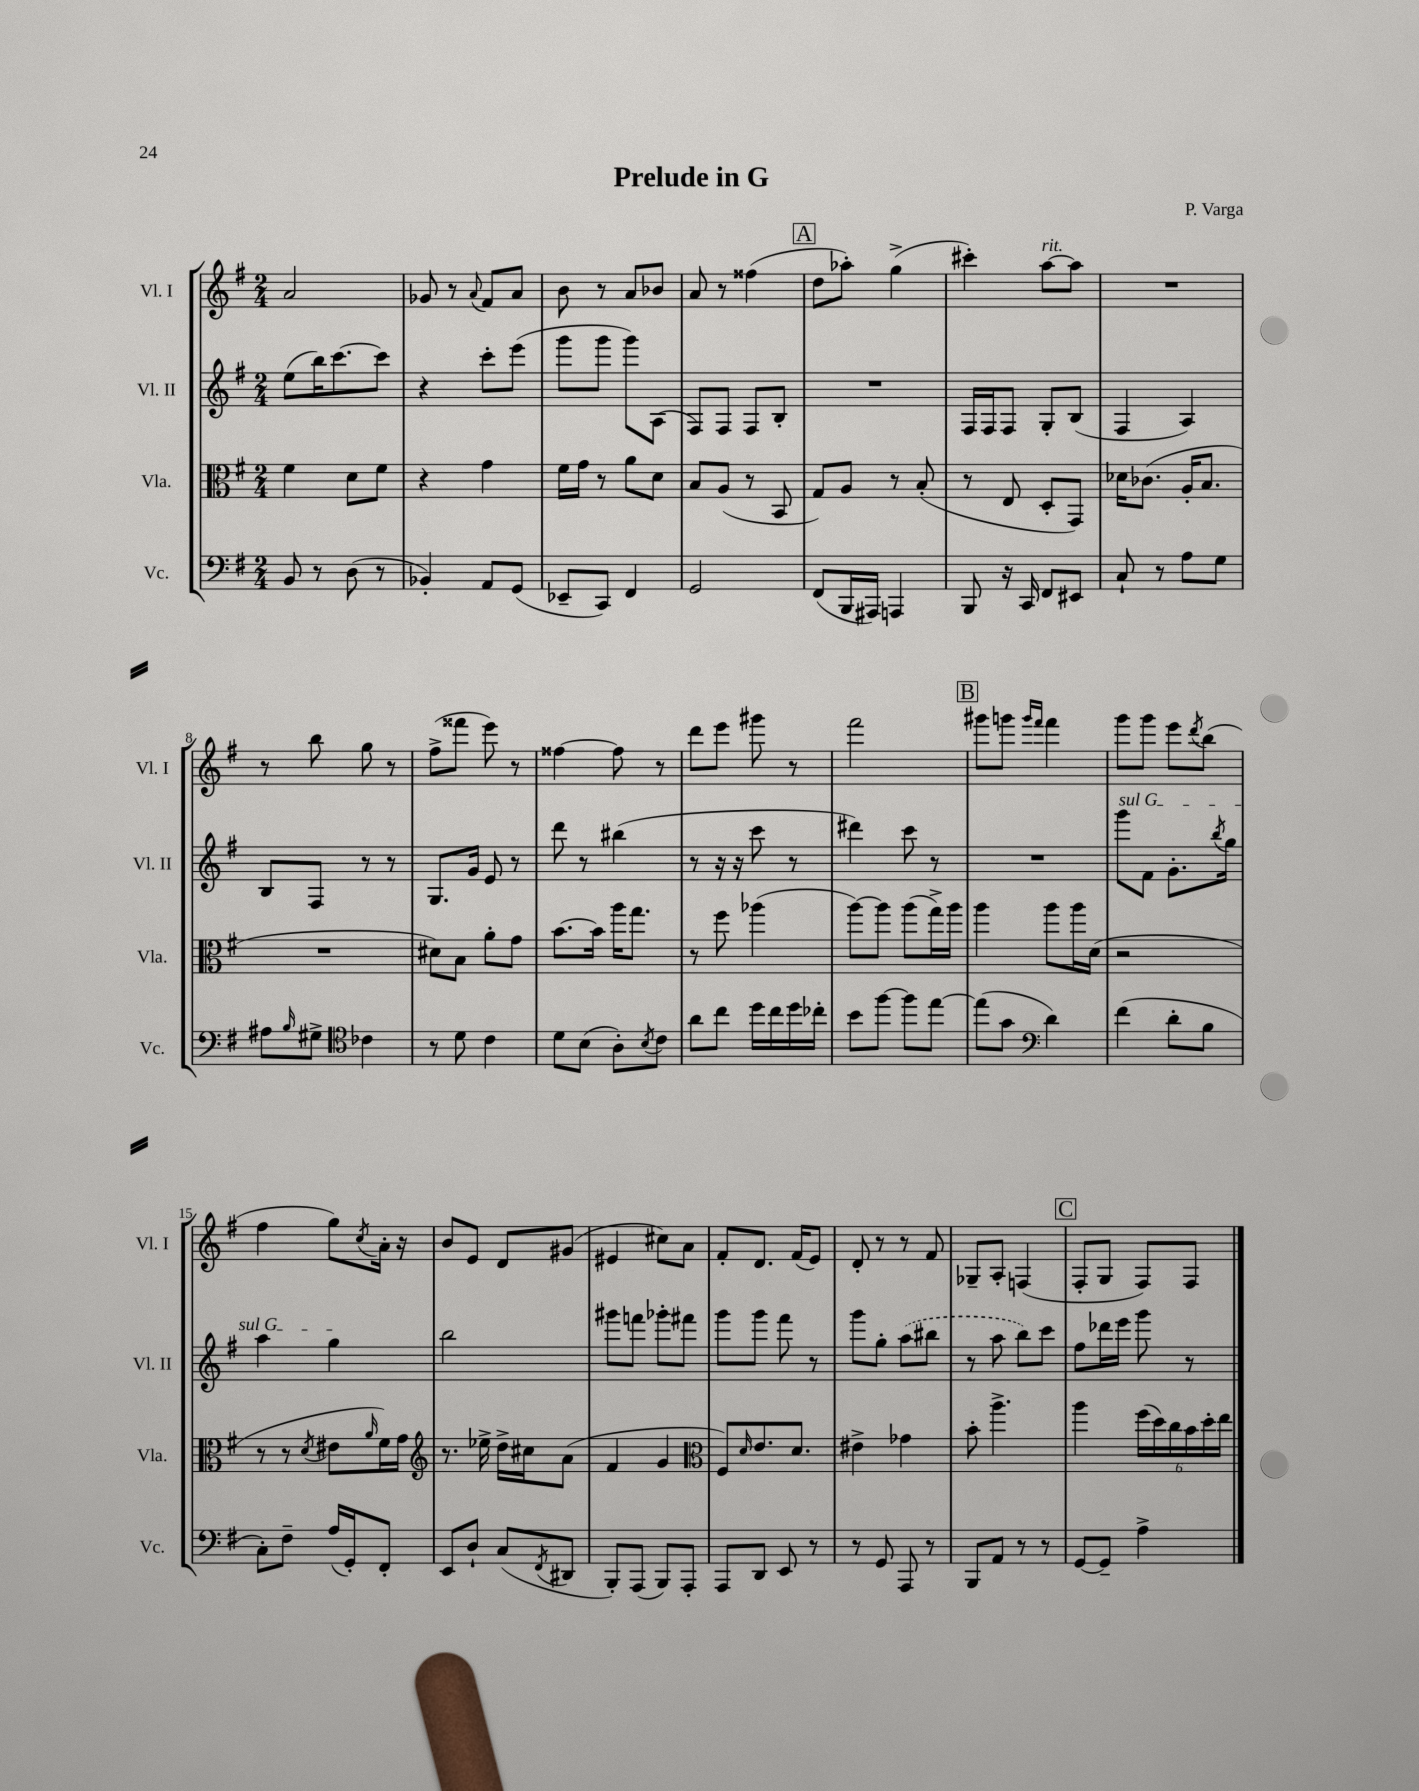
\header { title = "Prelude in G" composer = "P. Varga" }
<<
\new StaffGroup <<
\new Staff = "s0" \with { instrumentName = "Vl. I" shortInstrumentName = "Vl. I" } {
    \clef treble \key g \major \numericTimeSignature \time 2/4
    a'2 |
    ges'8 r8 \appoggiatura { a'8 } fis'8 a'8 |
    b'8 r8 a'8 bes'8 |
    a'8 r8 fisis''4( |
    \mark \markup { \box "A" } d''8 aes''8-.) g''4->( |
    cis'''4-.) a''8~^\markup { \italic "rit." } a''8 |
    R2 |
    r8 b''8 g''8 r8 |
    fis''8->( fisis'''8 e'''8) r8 |
    fisis''4~ fisis''8 r8 |
    d'''8 e'''8 gis'''8 r8 |
    fis'''2 |
    \mark \markup { \box "B" } gis'''8 g'''8 \grace { g'''16 fis'''16 } fis'''4 |
    g'''8 g'''8 e'''8 \acciaccatura { d'''8 } b''8( |
    fis''4 g''8) \acciaccatura { c''8 } a'16-. r16 |
    b'8 e'8 d'8 gis'8( |
    eis'4 cis''8) a'8 |
    fis'8-. d'8. fis'16( e'8) |
    d'8-. r8 r8 fis'8 |
    ges8-- a8-. f4( |
    \mark \markup { \box "C" } fis8-. g8 fis8) fis8 \bar "|." |
}
\new Staff = "s1" \with { instrumentName = "Vl. II" shortInstrumentName = "Vl. II" } {
    \clef treble \key g \major \numericTimeSignature \time 2/4
    e''8( b''16) c'''8.~ c'''8 |
    r4 c'''8-. e'''8( |
    g'''8 g'''8 g'''8) a8( |
    fis8) fis8 fis8 b8-. |
    \mark \markup { \box "A" } R2 |
    fis16 fis16 fis8 g8-. b8( |
    fis4 a4) |
    b8 fis8 r8 r8 |
    g8. g'16 e'8 r8 |
    d'''8 r8 bis''4( |
    r8 r16 r16 c'''8 r8 |
    dis'''4) c'''8 r8 |
    \mark \markup { \box "B" } R2 |
    \once \override TextSpanner.bound-details.left.text = \markup { \italic "sul G" } g'''8\startTextSpan fis'8 g'8.-. \acciaccatura { b''8 } g''16 |
    a''4 g''4\stopTextSpan |
    b''2 |
    gis'''8 f'''8 ges'''8-. fis'''8 |
    g'''8 g'''8 fis'''8 r8 |
    g'''8 g''8-. \once \slurDashed a''8( bis''8 |
    r8 a''8 b''8) c'''8 |
    \mark \markup { \box "C" } fis''8 des'''16 e'''16 g'''8 r8 \bar "|." |
}
\new Staff = "s2" \with { instrumentName = "Vla." shortInstrumentName = "Vla." } {
    \clef alto \key g \major \numericTimeSignature \time 2/4
    fis'4 d'8 fis'8 |
    r4 g'4 |
    fis'16 g'16 r8 a'8 d'8 |
    b8 a8( r8 b,8 |
    \mark \markup { \box "A" } g8) a8 r8 b8-.( |
    r8 e8 d8-. g,8) |
    des'16 ces'8.( a16-. b8. |
    R2 |
    dis'8) b8 a'8-. g'8 |
    b'8.~ b'16 a''16 g''8. |
    r8 fis''8 aes''4( |
    a''8~) a''8 a''8( g''16->) a''16 |
    \mark \markup { \box "B" } a''4 a''8 a''16 d'16( |
    r2 |
    r8 r8 \acciaccatura { d'8 } eis'8 \grace { a'16 } fis'16) g'16 |
    \clef treble r8. ees''16-> d''16-> cis''16 a'8( |
    fis'4 g'4 |
    \clef alto fis8) \grace { d'16 } e'8. d'8. |
    eis'4-> ges'4 |
    b'8-. a''4.-> |
    \mark \markup { \box "C" } a''4 \tuplet 6/4 { fis''16( d''16) c''16 b'16 d''16-. e''16 } \bar "|." |
}
\new Staff = "s3" \with { instrumentName = "Vc." shortInstrumentName = "Vc." } {
    \clef bass \key g \major \numericTimeSignature \time 2/4
    b,8 r8 d8( r8 |
    bes,4-.) a,8 g,8( |
    ees,8-- c,8) fis,4 |
    g,2 |
    \mark \markup { \box "A" } fis,8( b,,16 ais,,16) a,,4 |
    b,,8 r16 c,16 fis,8 eis,8 |
    c8-! r8 a8 g8 |
    ais8 \grace { b16 } gis8-> \clef tenor ces'4 |
    r8 d'8 c'4 |
    d'8 b8( a8-.) \acciaccatura { b8 } c'8 |
    a'8 c''8 d''16 c''16 d''16 ces''16-. |
    b'8 fis''8~ fis''8 e''8~ |
    \mark \markup { \box "B" } e''8( g'8 \clef bass d'4) |
    fis'4( d'8-. b8 |
    c8-.) fis8-- a16( g,16-.) fis,8-. |
    e,8 d8-! c8( \acciaccatura { fis,8 } dis,8 |
    b,,8-.) a,,8( b,,8) a,,8-. |
    a,,8 d,8 e,8 r8 |
    r8 g,8 a,,8 r8 |
    b,,8 a,8 r8 r8 |
    \mark \markup { \box "C" } g,8~ g,8-- a4-> \bar "|." |
}
>>
>>
